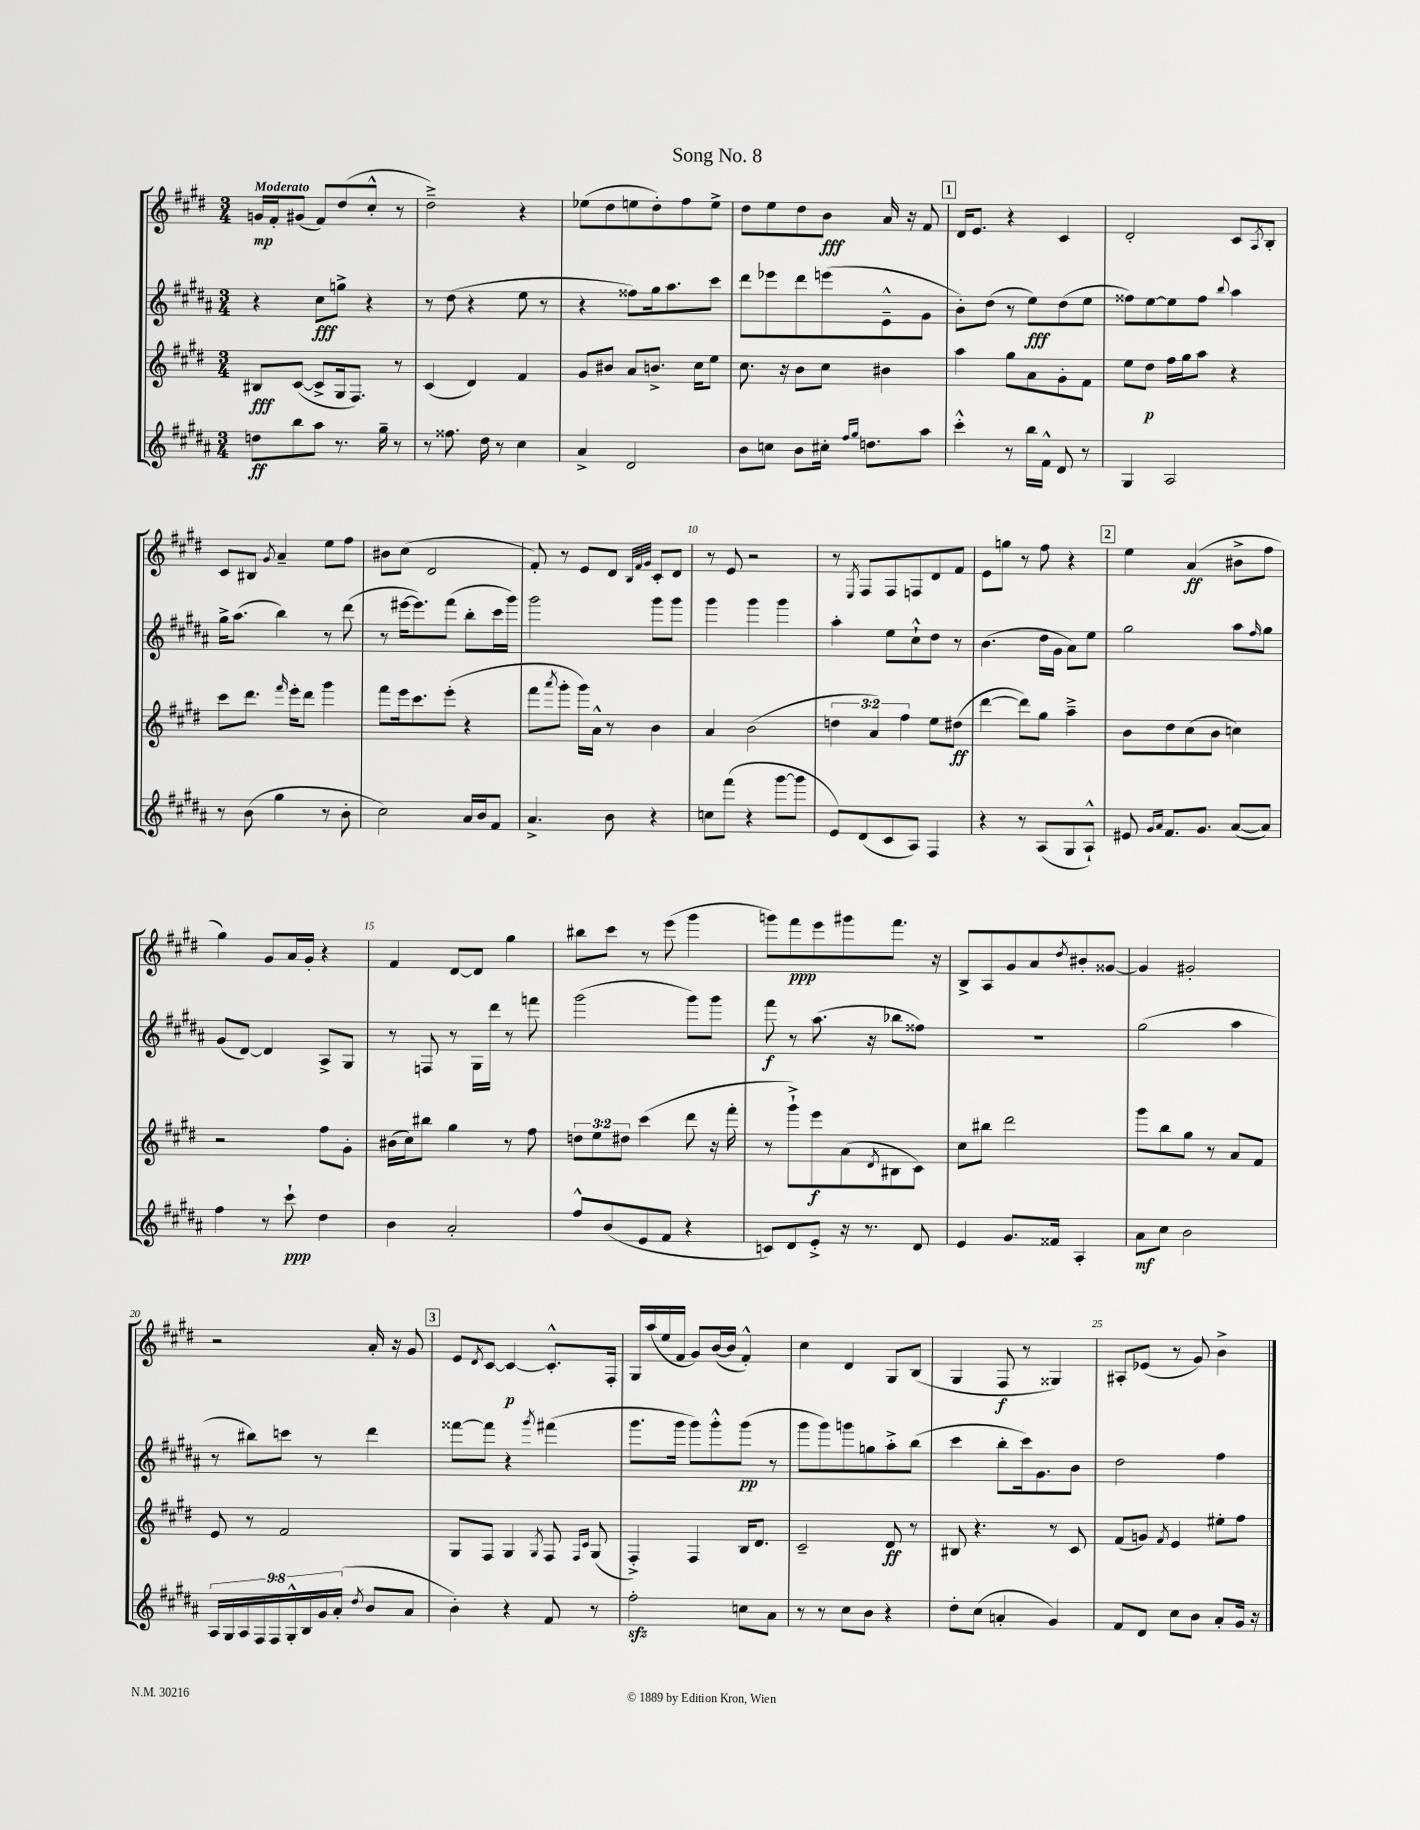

**kern	**dynam	**kern	**dynam	**kern	**dynam	**kern	**dynam
*part4	*part4	*part3	*part3	*part2	*part2	*part1	*part1
*staff4	*staff4	*staff3	*staff3	*staff2	*staff2	*staff1	*staff1
*clefG2	*	*clefG2	*	*clefG2	*	*clefG2	*
*k[f#c#g#d#a#]	*	*k[f#c#g#d#]	*	*k[f#c#g#d#a#]	*	*k[f#c#g#d#]	*
*M3/4	*	*M3/4	*	*M3/4	*	*M3/4	*
=1	=1	=1	=1	=1	=1	=1	=1
!	!	!	!	!	!	!LO:TX:a:B:t=Moderato	!
8ddn\L	ff	8B#X/L	fff	4r	.	16gn/LL	mp
.	.	.	.	.	.	16f#'/J	.
8bb\	.	([8c#/J	.	.	.	(8g#X/J	.
8aa#\J	.	8c#^/L]	.	8cc#\L	fff	8f#/L)	.
8.r	.	16G#/k	.	8ggn^\J	.	(8dd#/	.
.	.	8.F#/J)	.	.	.	.	.
.	.	.	.	4r	.	8cc#'^^/J	.
16gg#~\	.	.	.	.	.	.	.
8r	.	8r	.	.	.	8r	.
=2	=2	=2	=2	=2	=2	=2	=2
8r	.	(4c#/	.	8r	.	2dd#~^\)	.
8.ff##X\	.	.	.	(8dd#\	.	.	.
.	.	4d#/)	.	4r	.	.	.
16dd#\	.	.	.	.	.	.	.
8r	.	.	.	.	.	.	.
4cc#\	.	4f#/	.	8ee\	.	4r	.
.	.	.	.	8r	.	.	.
=3	=3	=3	=3	=3	=3	=3	=3
4a#^/	.	8g#/L	.	4r	.	(8ee-X\L	.
.	.	8b#X/J	.	.	.	8dd#\	.
2d#/	.	8a/L	.	8ff##X\L)	.	8een\	.
.	.	8.bn^/J	.	16gg#\k	.	8dd#'\)	.
.	.	.	.	8.aa#\	.	.	.
.	.	.	.	.	.	8ff#\	.
.	.	16cc#\KL	.	.	.	.	.
.	.	8ee\J	.	8ccc#\J	.	8ee^\J	.
=4	=4	=4	=4	=4	=4	=4	=4
8b\L	.	8.cc#\	.	8ddd#\L	.	8dd#\L	.
8ccn\J	.	.	.	8eee-X\	.	8ee\	.
.	.	16r	.	.	.	.	.
8b\L	.	8b\L	.	8ddd#\	.	8dd#\	.
16cc#X'\Jk	.	8cc#\J	.	(8eeen\	.	8b\J	fff
16qqff#/LL	.	.	.	.	.	.	.
16qqgg#/JJ	.	.	.	.	.	.	.
8.ddn\L	.	.	.	.	.	.	.
.	.	4b#X\	.	8e~^^\	.	16a/	.
.	.	.	.	.	.	16r	.
8aa#\J	.	.	.	8g#\J	.	8f#/	.
!!LO:REH:place=s1:t=1
=5	=5	=5	=5	=5	=5	=5	=5
4ccc#'^^\	.	4aa\	.	8b'\L)	.	16d#/KL	.
.	.	.	.	.	.	8.e/J	.
.	.	.	.	(8dd#\J	.	.	.
8r	.	8gg#\L	.	8r	.	4r	.
16bb\LL	.	8a\	.	8ee\L)	fff	.	.
16f#^^\JJ	.	.	.	.	.	.	.
8d#/	.	8g#'\	.	(8dd#\	.	4c#/	.
8r	.	8f#\J	.	8ee\J	.	.	.
=6	=6	=6	=6	=6	=6	=6	=6
4G#/	.	8ee\L	.	8ff##X\L)	.	2d#'/	.
.	.	8dd#\J	p	[8ee\	.	.	.
2A#/	.	16ff#\LL	.	8ee\]	.	.	.
.	.	16gg#\J	.	.	.	.	.
.	.	8aa\J	.	8ff##\J	.	.	.
.	.	.	.	8qqbb/	.	.	.
.	.	4r	.	4aa#\	.	8c#/L	.
.	.	.	.	.	.	8qA/	.
.	.	.	.	.	.	8B'/J	.
!!LO:LB:g=z
=7	=7	=7	=7	=7	=7	=7	=7
8r	.	8ccc#\L	.	16gg#^\KL	.	8c#/L	.
.	.	.	.	(8.aa#\J	.	.	.
(8b\	.	8.ddd#\J	.	.	.	8B#X/J	.
.	.	.	.	.	.	8qg#/	.
4gg#\	.	.	.	4bb\)	.	4a~/	.
.	.	16qqfff#/	.	.	.	.	.
.	.	16eee'\KL	.	.	.	.	.
.	.	8ddd#\J	.	.	.	.	.
8r	.	4ggg#\	.	8r	.	8ee\L	.
8b'\	.	.	.	(8ddd#\	.	8ff#\J	.
=8	=8	=8	=8	=8	=8	=8	=8
2cc#\)	.	8fff#\L	.	8r	.	8b#X\L	.
.	.	16eee\k	.	[16eee#X\KL	.	(8cc#\J	.
.	.	8.ccc#\	.	8.eee#\])	.	.	.
.	.	.	.	.	.	2d#/	.
.	.	(8eee'\J	.	(8fff#\J	.	.	.
16a#/LL	.	4r	.	8bb'\L	.	.	.
16b/J	.	.	.	.	.	.	.
8f#/J	.	.	.	16ccc#\L	.	.	.
.	.	.	.	16ggg#\JJ)	.	.	.
=9	=9	=9	=9	=9	=9	=9	=9
4.a#^/	.	8fff#\L	.	2ggg#\	.	8f#'/)	.
.	.	8qaaa/	.	.	.	.	.
.	.	8ggg#'\J	.	.	.	8r	.
.	.	16ggg#\LL)	.	.	.	8e/L	.
.	.	16a^^\JJ	.	.	.	.	.
8b\	.	8r	.	.	.	8d#/J	.
.	.	.	.	.	.	32qqB/LLL	.
.	.	.	.	.	.	32qqf#/	.
.	.	.	.	.	.	32qqg#/JJJ	.
4r	.	4b\	.	8ggg#\L	.	8c#'/L	.
.	.	.	.	8ggg#\J	.	8d#/J	.
=10	=10	=10	=10	=10	=10	=10	=10
8ccn\L	.	4a/	.	4ggg#\	.	8r	.
(8fff#\J	.	.	.	.	.	8e/	.
4r	.	(2b\	.	4ggg#\	.	2r	.
[8ggg#\L	.	.	.	4ggg#\	.	.	.
8ggg#\J]	.	.	.	.	.	.	.
=11	=11	=11	=11	=11	=11	=11	=11
8e/L)	.	6ddn\	.	4aa#'\	.	8r	.
.	.	.	.	.	.	8qE/	.
(8d#/	.	.	.	.	.	8F#/L	.
.	.	6a/)	.	.	.	.	.
8c#/	.	.	.	8ee\L	.	8F#/	.
.	.	6ff#\	.	.	.	.	.
8A#/J)	.	.	.	8cc#`^^\	.	8Fn/	.
4F#/	.	8ee\L	.	8dd#\J	.	8d#/	.
.	.	(8dd#X\J	ff	8r	.	8f#/J	.
=12	=12	=12	=12	=12	=12	=12	=12
4r	.	[4ddd#\	.	(4.b\	.	8e\L	.
.	.	.	.	.	.	8ggn\J	.
8r	.	8ddd#\L])	.	.	.	8r	.
(8A#/L	.	8gg#\J	.	16dd#\LL	.	8ff#\	.
.	.	.	.	16g#\JJ	.	.	.
8G#/	.	4aa~^\	.	8a#\L)	.	4r	.
8A#`^^/J)	.	.	.	8ee\J	.	.	.
!!LO:REH:place=s1:t=2
=13	=13	=13	=13	=13	=13	=13	=13
8e#X/	.	8b\L	.	2gg#\	.	4ee\	.
16qqg#/LL	.	.	.	.	.	.	.
16qqa#/JJ	.	.	.	.	.	.	.
8.f#/L	.	8dd#\	.	.	.	.	.
.	.	(8cc#\	.	.	.	(4a/	ff
8.g#/J	.	.	.	.	.	.	.
.	.	8b\J	.	.	.	.	.
([8a#/L	.	4ccn\)	.	8aa#\L	.	8b#X^\L	.
.	.	.	.	16qqff#/	.	.	.
8a#/J])	.	.	.	8gg#\J	.	8ff#\J	.
!!LO:LB:g=z
=14	=14	=14	=14	=14	=14	=14	=14
4ff#\	.	2r	.	(8g#/L	.	4gg#\)	.
.	.	.	.	[8d#/J)	.	.	.
8r	.	.	.	4d#/]	.	8g#/L	.
8ccc#`\	ppp	.	.	.	.	16a/L	.
.	.	.	.	.	.	16g#'/JJ	.
4dd#\	.	8ff#\L	.	8A#^/L	.	4r	.
.	.	8g#'\J	.	8G#/J	.	.	.
=15	=15	=15	=15	=15	=15	=15	=15
4b\	.	(16b#X\LL	.	8r	.	4f#/	.
.	.	16cc#\J)	.	.	.	.	.
.	.	8bb#X\J	.	8Fn/	.	.	.
2a#'/	.	4gg#\	.	8r	.	[8d#/L	.
.	.	.	.	16G#\LL	.	8d#/J]	.
.	.	.	.	16ddd#\JJ	.	.	.
.	.	8r	.	8r	.	4gg#\	.
.	.	8ff#\	.	8fffn\	.	.	.
=16	=16	=16	=16	=16	=16	=16	=16
8ff#^^/L	.	12ddn\L	.	(2ggg#\	.	8bb#X\L	.
.	.	12ee\	.	.	.	.	.
(8b/	.	.	.	.	.	8ccc#\J	.
.	.	12dd#X\J	.	.	.	.	.
8e/	.	(4ccc#\	.	.	.	8r	.
8f#/J	.	.	.	.	.	(8eee\	.
4r	.	8ddd#\	.	8ggg#\L)	.	4ggg#\	.
.	.	16r	.	8ggg#\J	.	.	.
.	.	16fff#'\	.	.	.	.	.
=17	=17	=17	=17	=17	=17	=17	=17
8cn/L)	.	8r	.	8fff#\	f	8gggn\L)	.
8d#/	.	8ggg#`^\L)	.	8r	.	8fff#\	ppp
8e'^/J	.	8eee\	f	(8.aa#\	.	8eee\	.
16r	.	(8a\	.	.	.	8ggg#X\	.
8.r	.	.	.	16r	.	.	.
.	.	8qd#/	.	.	.	.	.
.	.	8B#X\	.	8bb-X\L	.	8.fff#\J	.
8d#/	.	8c#\J)	.	8ff##X\J)	.	.	.
.	.	.	.	.	.	16r	.
=18	=18	=18	=18	=18	=18	=18	=18
4e/	.	8cc#\L	.	2.r	.	8B^/L	.
.	.	8bb#X\J	.	.	.	8A/	.
8.g#/L	.	2ddd#\	.	.	.	8g#/	.
.	.	.	.	.	.	8a/	.
16f##X/Jk	.	.	.	.	.	.	.
.	.	.	.	.	.	8qdd#/	.
4A#'/	.	.	.	.	.	8b#X'/	.
.	.	.	.	.	.	[8g##X/J	.
=19	=19	=19	=19	=19	=19	=19	=19
8a#\L	mf	8ggg#\L	.	(2gg#\	.	4g##/]	.
8cc#\J	.	8bb\	.	.	.	.	.
2b\	.	8gg#\J	.	.	.	2g#X'/	.
.	.	8r	.	.	.	.	.
.	.	8a/L	.	4aa#\	.	.	.
.	.	8f#/J	.	.	.	.	.
!!LO:LB:g=z
=20	=20	=20	=20	=20	=20	=20	=20
18A#/LL	.	8e/	.	8r	.	2r	.
18G#/	.	.	.	.	.	.	.
18A#/	.	.	.	.	.	.	.
.	.	8r	.	8bb#X\L)	.	.	.
18F#/	.	.	.	.	.	.	.
18F#/	.	.	.	.	.	.	.
.	.	2f#/	.	8cccn\J	.	.	.
18G#'^^/	.	.	.	.	.	.	.
18B/	.	.	.	.	.	.	.
.	.	.	.	8r	.	.	.
18g#/	.	.	.	.	.	.	.
(18a#'/JJ	.	.	.	.	.	.	.
8qdd#/	.	.	.	.	.	.	.
8b/L	.	.	.	4ddd#\	.	16a'/	.
.	.	.	.	.	.	16r	.
8a#/J	.	.	.	.	.	8g#/	.
!!LO:REH:place=s1:t=3
=21	=21	=21	=21	=21	=21	=21	=21
4b'\)	.	8G#/L	.	[8fff##X\L	.	8e/L	.
.	.	.	.	.	.	8qd#/	.
.	.	8F#/J	.	8fff##\J]	.	[8c#/J	.
4r	.	4G#/	.	4r	.	4c#/_	p
.	.	8qG#/	.	8qggg#/	.	.	.
8f#/	.	8F#/	.	(4fff#X\	.	8.c#'^^/L]	.
.	.	16qqF#/LL	.	.	.	.	.
.	.	16qqc#/JJ	.	.	.	.	.
8r	.	(8G#/	.	.	.	.	.
.	.	.	.	.	.	16F#'/Jk	.
=22	=22	=22	=22	=22	=22	=22	=22
2ff#zz'\	.	4F#'^/)	.	8.ggg#\L	.	16G#/LL	.
.	.	.	.	.	.	(16aa/	.
.	.	.	.	.	.	16ee/	.
.	.	.	.	16ggg#\Jk	.	16f#/JJ	.
.	.	4F#/	.	8ggg#\L)	.	8g#/L)	.
.	.	.	.	8ggg#'^^\	.	([16b/L	.
.	.	.	.	.	.	16b/JJ]	.
8ccn\L	.	16B/KL	.	(8ggg#\J	pp	4f#'^^/)	.
.	.	8.d#/J	.	.	.	.	.
8a#\J	.	.	.	8r	.	.	.
=23	=23	=23	=23	=23	=23	=23	=23
8r	.	2c#~/	.	8ggg#\L	.	4cc#\	.
8r	.	.	.	8ggg#\)	.	.	.
8cc#\L	.	.	.	8gggn\	.	4d#/	.
8b\J	.	.	.	8ggn\	.	.	.
4r	.	8d#/	ff	8aa#'^\	.	8G#/L	.
.	.	8r	.	(8bb\J	.	(8B/J	.
=24	=24	=24	=24	=24	=24	=24	=24
8dd#'\L	.	8B#X/	.	4ccc#\	.	4G#/	.
(8cc#\J	.	4.r	.	.	.	.	.
4an'/	.	.	.	8bb'\L	.	8F#/	f
.	.	.	.	16ccc#\k)	.	8r	.
.	.	.	.	8.g#\	.	.	.
4g#/)	.	8r	.	.	.	4G##X/)	.
.	.	8c#/	.	8b\J	.	.	.
=25	=25	=25	=25	=25	=25	=25	=25
8f#/L	.	(8f#/L	.	2dd#\	.	8A#X'/L	.
8d#/J	.	8gn/J)	.	.	.	(8e-X/J	.
.	.	8qf#/	.	.	.	.	.
8cc#\L	.	4e/	.	.	.	8r	.
8b\J	.	.	.	.	.	8g#/)	.
8a#'/L	.	8ee#X'\L	.	4ff#\	.	4b^\	.
16g#/Jk	.	8ff#\J	.	.	.	.	.
16r	.	.	.	.	.	.	.
==	==	==	==	==	==	==	==
*-	*-	*-	*-	*-	*-	*-	*-
